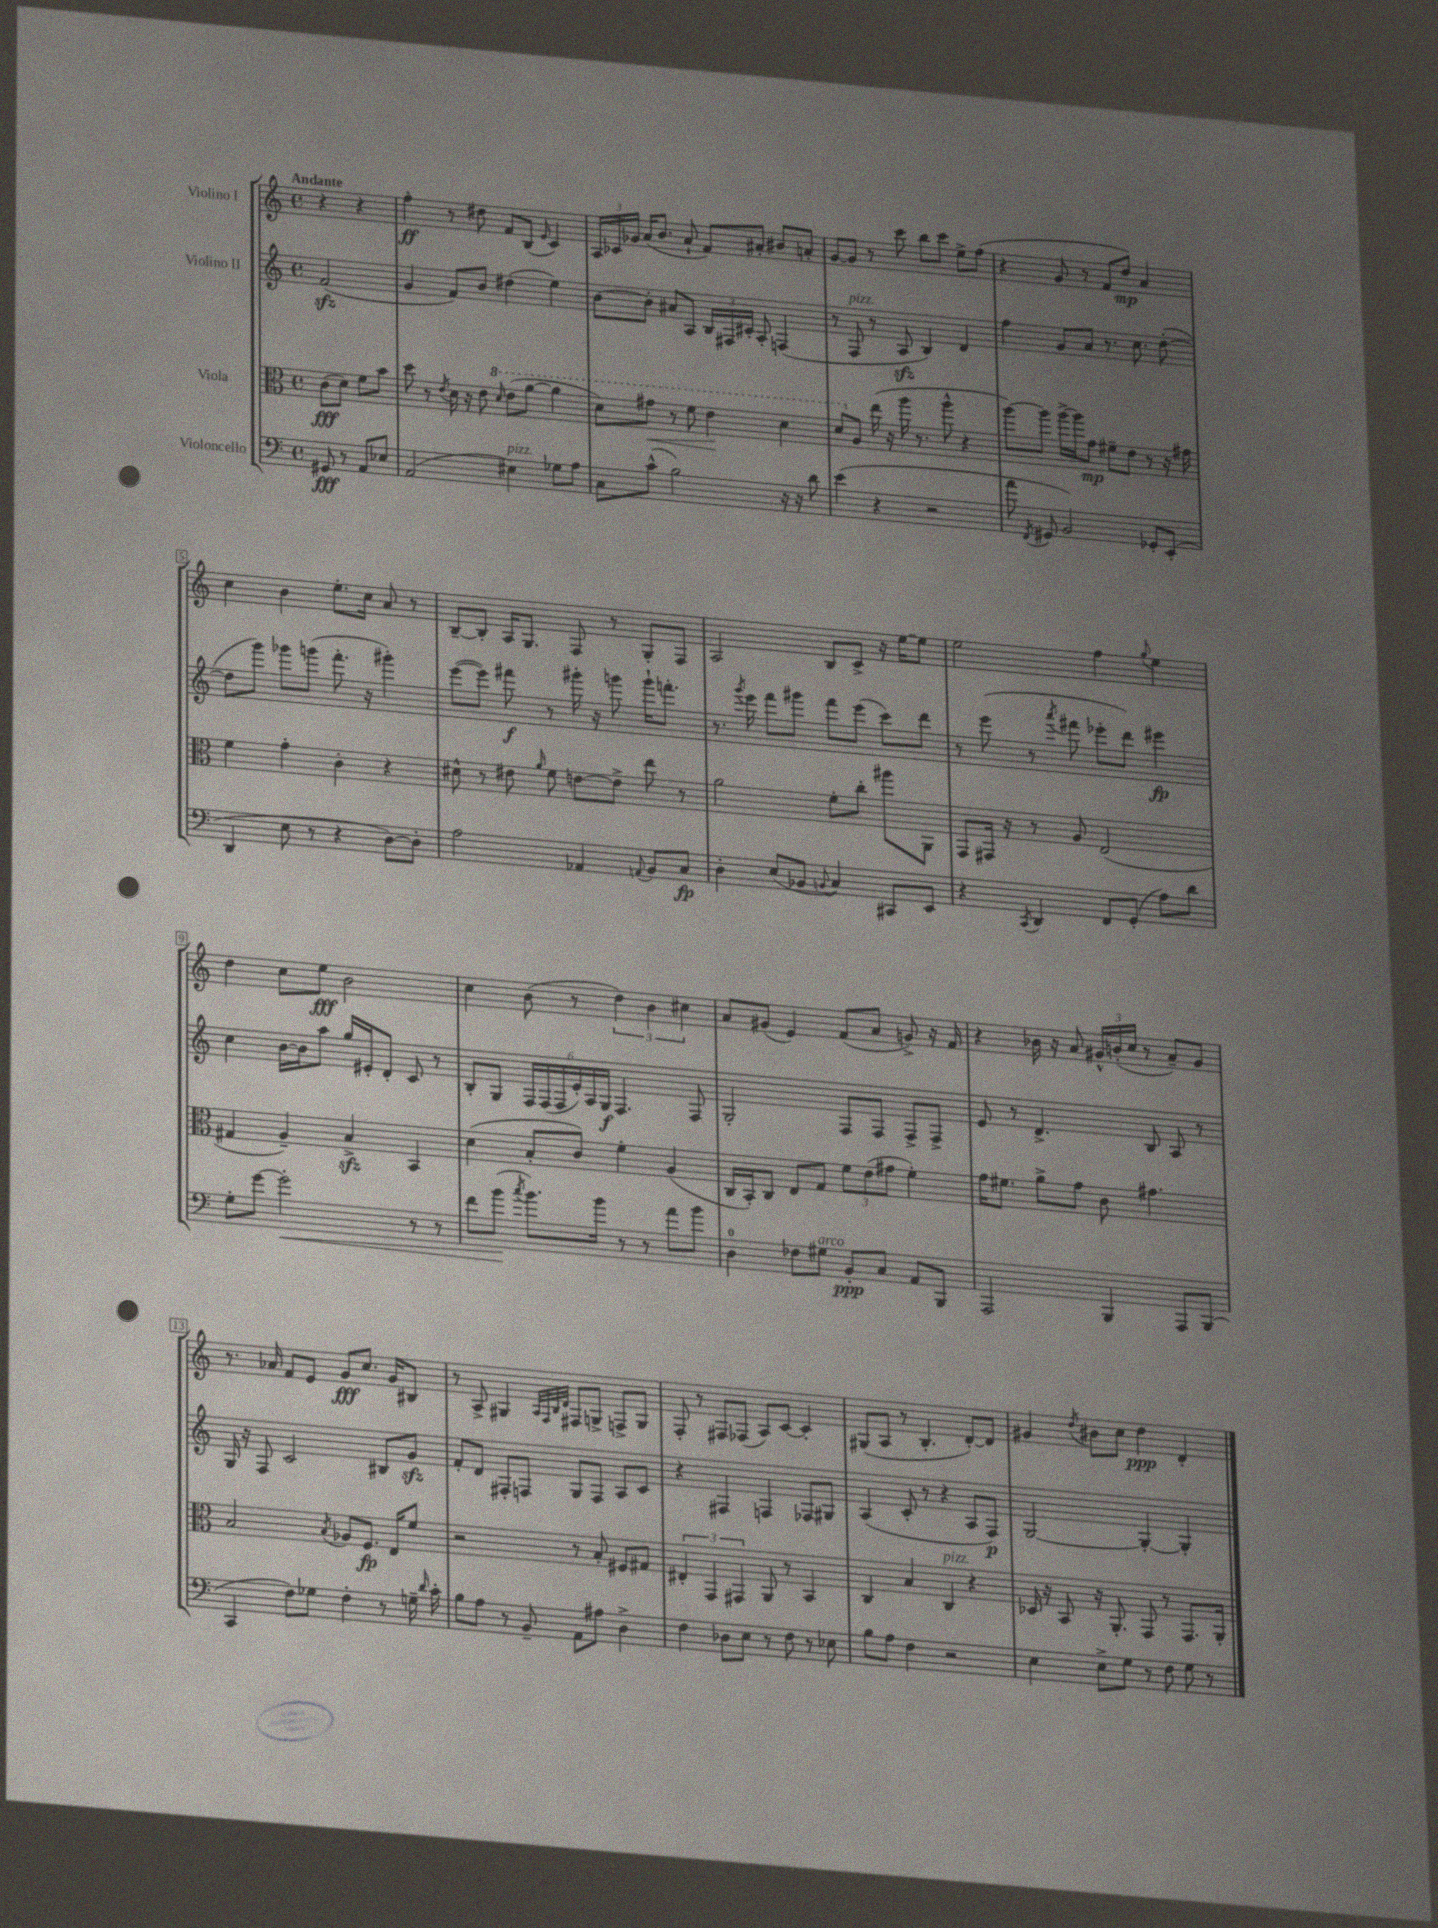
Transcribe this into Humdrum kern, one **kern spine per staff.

**kern	**kern	**kern	**kern
*staff4	*staff3	*staff2	*staff1
*clefF4	*clefC3	*clefG2	*clefG2
*k[]	*k[]	*k[]	*k[]
*M4/4	*M4/4	*M4/4	*M4/4
*met(c)	*met(c)	*met(c)	*met(c)
8GG#	(8c	(2f	4r
8r	8d)	.	.
8AA	8f	.	4r
8E-	8b	.	.
=	=	=	=
(2AA	8dd	4g	4ff'
.	8r	.	.
.	8qe	.	.
.	16d	8f)	8r
.	16r	.	.
.	8e	8b	8dd#
.	16qqdd	.	.
4E#)	(8ee	(4dd#	8f
.	[8aa	.	(8B
.	.	.	16qqe
8G-	4aa]	4ee)	4c)
8A	.	.	.
=	=	=	=
8C	8dd)	[8b	24A
.	.	.	24c-
.	.	.	24g-
(8c^^	8gg#	8b']	(16a
.	.	.	8.b
2B)	8r	8a#	.
.	8ff	8A	8a`
.	4ee	24B	8f)
.	.	24F#	.
.	.	24c#'	.
.	.	8A'	8a#'
16r	4dd	(4F	8b#
16r	.	.	.
8d	.	.	8a'
=	=	=	=
(4e	8dd	8r	[8g
.	8A	8F	8g]
4r	(16ee	8r	8r
.	16r	.	.
.	16aa	8A	8ccc
.	8.r	.	.
2r	.	4B)	8bb
.	8aa^^	.	8ccc
.	4r	4d	8ee^
.	.	.	(8ff
=	=	=	=
8a	[8aa)	4ff	4r
8qFF	.	.	.
8GG#	8aa]	.	.
2BB)	[16aa^	8g	8g
.	16aa]	.	.
.	8g	8a	8r
.	8f#~	8.r	8f
.	8e	.	8dd)
.	.	8.cc	.
8GG-'	8r	.	4a
(8EE'	16r	([8dd'	.
.	16g#	.	.
=	=	=	=
4DD	4f	8dd]	4cc
.	.	8ggg)	.
8E	4g'	8ggg-	4b
8r	.	(8ggg	.
4r	4c'	8.fff'	8.ee'
.	.	16r	16cc
[8D)	4r	4ggg#')	8a
8D']	.	.	8r
=	=	=	=
2A	8d#^^	([8eee	[8B~
.	8r	8eee])	8B']
.	8e#	8fff#	16A
.	.	.	8.G
.	16qqa	.	.
.	8f	8r	.
4AA-	[8e	16ggg#'	8F
.	.	16r	.
.	8e^]	8ggg	8r
8qqAA	.	.	.
8BB	8ee	16ggg`	8G'
.	.	8.fff'	.
8C	8r	.	8F
=	=	=	=
4D'	2a	8.r	2A
.	.	8qggg	.
.	.	16eee	.
(8E	.	8fff	.
8BB-	.	8ggg#	.
8qqBB	.	.	.
4C)	8f'	8fff	8B
.	8cc'	(8eee	8c^
8CC#	8aa#	8ccc)	16r
.	.	.	[16ee
8EE	8AA	8ddd	8ee]
=	=	=	=
4r	8GG	8r	2ee
.	16GG#	(8eee	.
.	16r	.	.
8qCC	.	.	.
4DD	8r	8r	.
.	.	8qaaa	.
.	8A	8fff#	.
8FF	(2E	8eee-'	4ff
(8GG'	.	8ddd)	.
.	.	.	8qqgg
8A)	.	4eee#	4ee
8d	.	.	.
=	=	=	=
8G'	4G#	4cc	4dd
[8g	.	.	.
2g']	4A~)	[16b	8cc
.	.	16b]	.
.	.	8aa	8ee
.	4B^	16gg	2b
.	.	16e#'	.
.	.	8d'	.
8r	4BB	8c	.
8r	.	8r	.
=	=	=	=
8f	(4d	8B'	4cc
(8b	.	8G	.
8qcc	.	.	.
8.b)	8B'	24F	(8b
.	.	(24F	.
.	.	24F	.
.	8c)	24e')	8r
.	.	24A	.
16b	.	.	.
.	.	24G	.
8r	4f'	4.F	6dd)
8r	.	.	.
.	.	.	6b
8a	(4A	.	.
.	.	.	6cc#
8b	.	8F	.
=	=	=	=
4D	16C	2G'	8a
.	16BB')	.	.
.	8C	.	(8g#
8F-	8E	.	4e)
8G#	8G	.	.
8BB'	12f	8F	(8f
.	(12e	.	.
8C	.	8F	8a
.	12g#	.	.
8AA	4f')	8F^	8g^)
8BBB	.	8F^	16r
.	.	.	16f
=	=	=	=
2AAA	16g	8e	4r
.	8.f#	.	.
.	.	8r	.
.	8a^	4.d^	16b-
.	.	.	16r
.	8g	.	8a
4BBB	8c	.	24g#^^
.	.	.	(24b'
.	.	.	24cc
.	4.g#	8B	8r
8AAA	.	8A	8a~)
(8BBB	.	8r	8g#
=	=	=	=
4CC	2B	16G	8.r
.	.	16r	.
.	.	8F	.
.	.	.	16a-
8F)	.	2c	8f
8G-	.	.	8e
.	8qB	.	.
4F'	8A-	.	8g
.	8.F	.	8.cc
8r	.	8B#	.
.	16E	.	16g
16G~	8f	8g	8B#
16qqd	.	.	.
16c'	.	.	.
=	=	=	=
8B	2r	8f'	8r
8A	.	8d	8A^
8r	.	8F#'	4G#
8BB~	.	8F	.
.	.	.	32qqA
.	.	.	32qqF
.	.	.	32qqB
.	.	.	32qqd
8AA	8r	8G	8F#
8A#	8B'	8F	8G^
4D^	8F#	8A	8F^
.	8G#	8c	8G
=	=	=	=
4F	6E#'	4r	8F'
.	.	.	8r
.	6GG	.	.
8D-	.	4F#	8F#
.	6GG#	.	.
8E	.	.	(8F-
8r	8AA	4F	8A)
8F	8r	.	[8c
8r	4BB	8F-	4c']
8E-	.	8G#	.
=	=	=	=
8B	4C	(4A	(8G#
8A	.	.	8A
4F	4B	8c'	8r
.	.	8r	4.B'
2r	4C	4r	.
.	4r	8A	[8d')
.	.	8F)	8d]
=	=	=	=
4E	16D-	[2G	4g#
.	16r	.	.
.	8BB	.	.
.	.	.	8qdd
8E^	16r	.	8b#
.	8.AA'	.	.
8G	.	.	8cc
8r	8GG	4G'_	4dd
8F	8r	.	.
8G	8.GG	4G']	4d'
8r	.	.	.
.	16AA'	.	.
==	==	==	==
*-	*-	*-	*-
